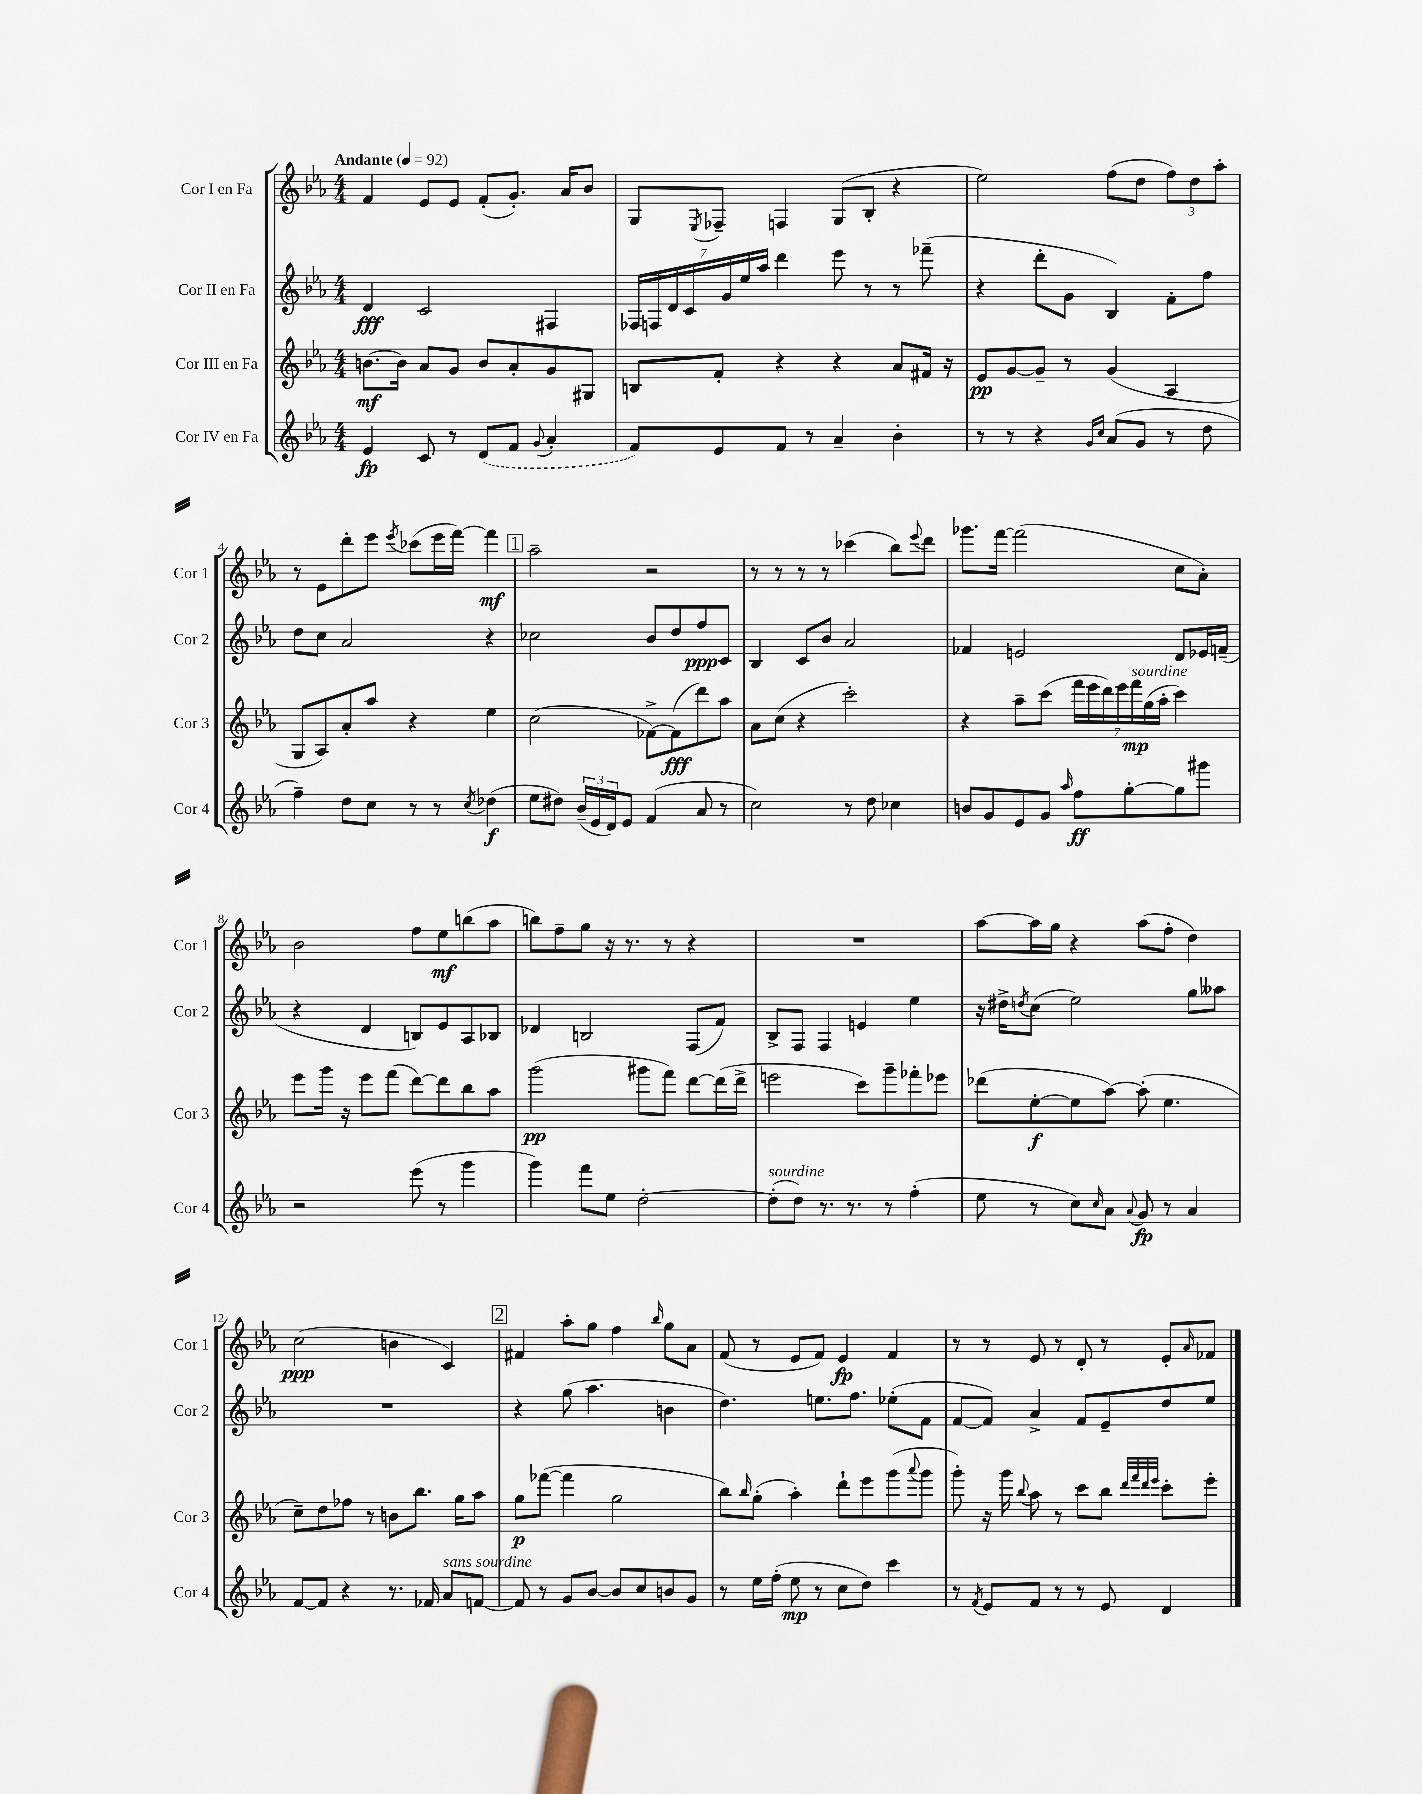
<<
\new StaffGroup <<
\new Staff = "s0" \with { instrumentName = "Cor I en Fa" shortInstrumentName = "Cor 1" } {
    \clef treble \key ees \major \numericTimeSignature \time 4/4 \tempo "Andante" 4 = 92
    f'4 ees'8 ees'8 f'8-.( g'8.-.) aes'16 bes'8 |
    g8 \acciaccatura { ees8 } fes8-- f4 g8( bes8-. r4 |
    ees''2) f''8( d''8 \tuplet 3/2 { f''8) d''8 aes''8-. } |
    r8 ees'8 d'''8-. ees'''8 \acciaccatura { ees'''8 } ces'''8( ees'''16 f'''16~) f'''4\mf |
    \mark \markup { \box "1" } aes''2-- r2 |
    r8 r8 r8 r8 ces'''4( bes''8) \appoggiatura { ees'''8 } d'''8 |
    ges'''8. f'''16~ f'''2( c''8 aes'8-.) |
    bes'2 f''8 ees''8\mf b''8( aes''8 |
    b''8) f''8-- g''8 r16 r8. r8 r4 |
    R1 |
    aes''8~ aes''16 g''16 r4 aes''8( f''8-. d''4) |
    c''2\ppp( b'4 c'4) |
    \mark \markup { \box "2" } fis'4 aes''8-. g''8 f''4 \grace { bes''16 } g''8 aes'8 |
    f'8( r8 ees'8 f'8) ees'4\fp f'4 |
    r8 r8 ees'8 r8 d'8-. r8 ees'8-. \grace { aes'16 } fes'8 \bar "|." |
}
\new Staff = "s1" \with { instrumentName = "Cor II en Fa" shortInstrumentName = "Cor 2" } {
    \clef treble \key ees \major \numericTimeSignature \time 4/4
    d'4\fff c'2 fis4 |
    \tuplet 7/4 { fes16 f16 d'16 c'16 g'16 ees''16 aes''16 } d'''4 ees'''8 r8 r8 fes'''8--( |
    r4 d'''8-. g'8 bes4) f'8-. f''8 |
    d''8 c''8 aes'2 r4 |
    \mark \markup { \box "1" } ces''2 bes'8 d''8 f''8\ppp c'8 |
    bes4 c'8 bes'8 aes'2 |
    fes'4 e'2 d'8 ees'16 f'16--( |
    r4 d'4 b8) ees'8 aes8 bes8 |
    des'4 b2 f8( f'8) |
    bes8-> f8 f4 e'4 ees''4 |
    r16 dis''16-> \acciaccatura { d''8 } c''8( ees''2) g''8 aeses''8 |
    R1 |
    \mark \markup { \box "2" } r4 g''8( aes''4. b'4 |
    d''4.) e''8. f''8. ees''8-.( f'8 |
    f'8~ f'8) aes'4-> f'8 ees'8-- d''8 ees''8 \bar "|." |
}
\new Staff = "s2" \with { instrumentName = "Cor III en Fa" shortInstrumentName = "Cor 3" } {
    \clef treble \key ees \major \numericTimeSignature \time 4/4
    b'8.~\mf b'16 aes'8 g'8 b'8 aes'8-. g'8 gis8 |
    b8 f'8-. r4 r4 aes'8 fis'16 r16 |
    ees'8\pp g'8~ g'8-- r8 g'4( aes4 |
    g8 aes8) aes'8-. aes''8 r4 ees''4 |
    \mark \markup { \box "1" } c''2( fes'8~->) fes'8\fff( d'''8) aes''8 |
    aes'8 c''8( r4 c'''2-.) |
    r4 aes''8-- c'''8( \tuplet 7/4 { f'''16 ees'''16 d'''16) ees'''16 f'''16\mp^\markup { \italic "sourdine" } g''16( aes''16-. } c'''4) |
    ees'''8 g'''16 r16 ees'''8 f'''8( d'''8~) d'''8 bes''8 aes''8 |
    g'''2\pp( gis'''8 f'''8) d'''8~ d'''16( d'''16-> |
    e'''2 c'''8) g'''8-- fes'''8-. ees'''8 |
    des'''8( ees''8~-.\f ees''8 aes''8~) aes''8-.( ees''4. |
    c''8--) d''8 fes''8 r8 b'8 bes''8. g''16 aes''8 |
    \mark \markup { \box "2" } g''8\p fes'''8~( fes'''4 g''2 |
    bes''8) \grace { bes''16 } g''8-.( aes''4-.) d'''8-! ees'''8 g'''8( \appoggiatura { aes'''8 } g'''8 |
    g'''8-.) r16 g'''16 \appoggiatura { bes''8 } aes''8 r8 c'''8 bes''8 \grace { d'''32 f'''32 d'''32 ees'''32 } c'''8-. ees'''8-. \bar "|." |
}
\new Staff = "s3" \with { instrumentName = "Cor IV en Fa" shortInstrumentName = "Cor 4" } {
    \clef treble \key ees \major \numericTimeSignature \time 4/4
    ees'4\fp c'8 r8 \once \slurDashed d'8( f'8 \appoggiatura { g'8 } aes'4-. |
    f'8) ees'8 f'8 r8 aes'4-- bes'4-. |
    r8 r8 r4 \grace { g'16 c''16 } aes'8( g'8 r8 d''8 |
    f''4--) d''8 c''8 r8 r8 \acciaccatura { c''8 } des''4\f( |
    \mark \markup { \box "1" } ees''8 dis''8) \tuplet 3/2 { bes'16--( ees'16 d'16) } ees'8 f'4( aes'8 r8 |
    c''2) r8 d''8 ces''4 |
    b'8 g'8 ees'8 g'8 \grace { aes''16 } f''8\ff g''8~-. g''8 gis'''8 |
    r2 ees'''8( r8 g'''4 |
    g'''4) f'''8 ees''8 d''2~-. |
    d''8-.^\markup { \italic "sourdine" }( d''8) r8. r8. r8 f''4-.( |
    ees''8 r8 c''8) \grace { c''16 } aes'8 \appoggiatura { aes'8 } g'8\fp r8 aes'4 |
    f'8~ f'8 r4 r8. fes'16 aes'8^\markup { \italic "sans sourdine" } f'8~ |
    \mark \markup { \box "2" } f'8 r8 g'8 bes'8~ bes'8 c''8 b'8 g'8 |
    r8 ees''16 f''16-.( ees''8\mp r8 c''8 d''8) c'''4 |
    r8 \acciaccatura { f'8 } ees'8 f'8 r8 r8 ees'8 d'4 \bar "|." |
}
>>
>>
